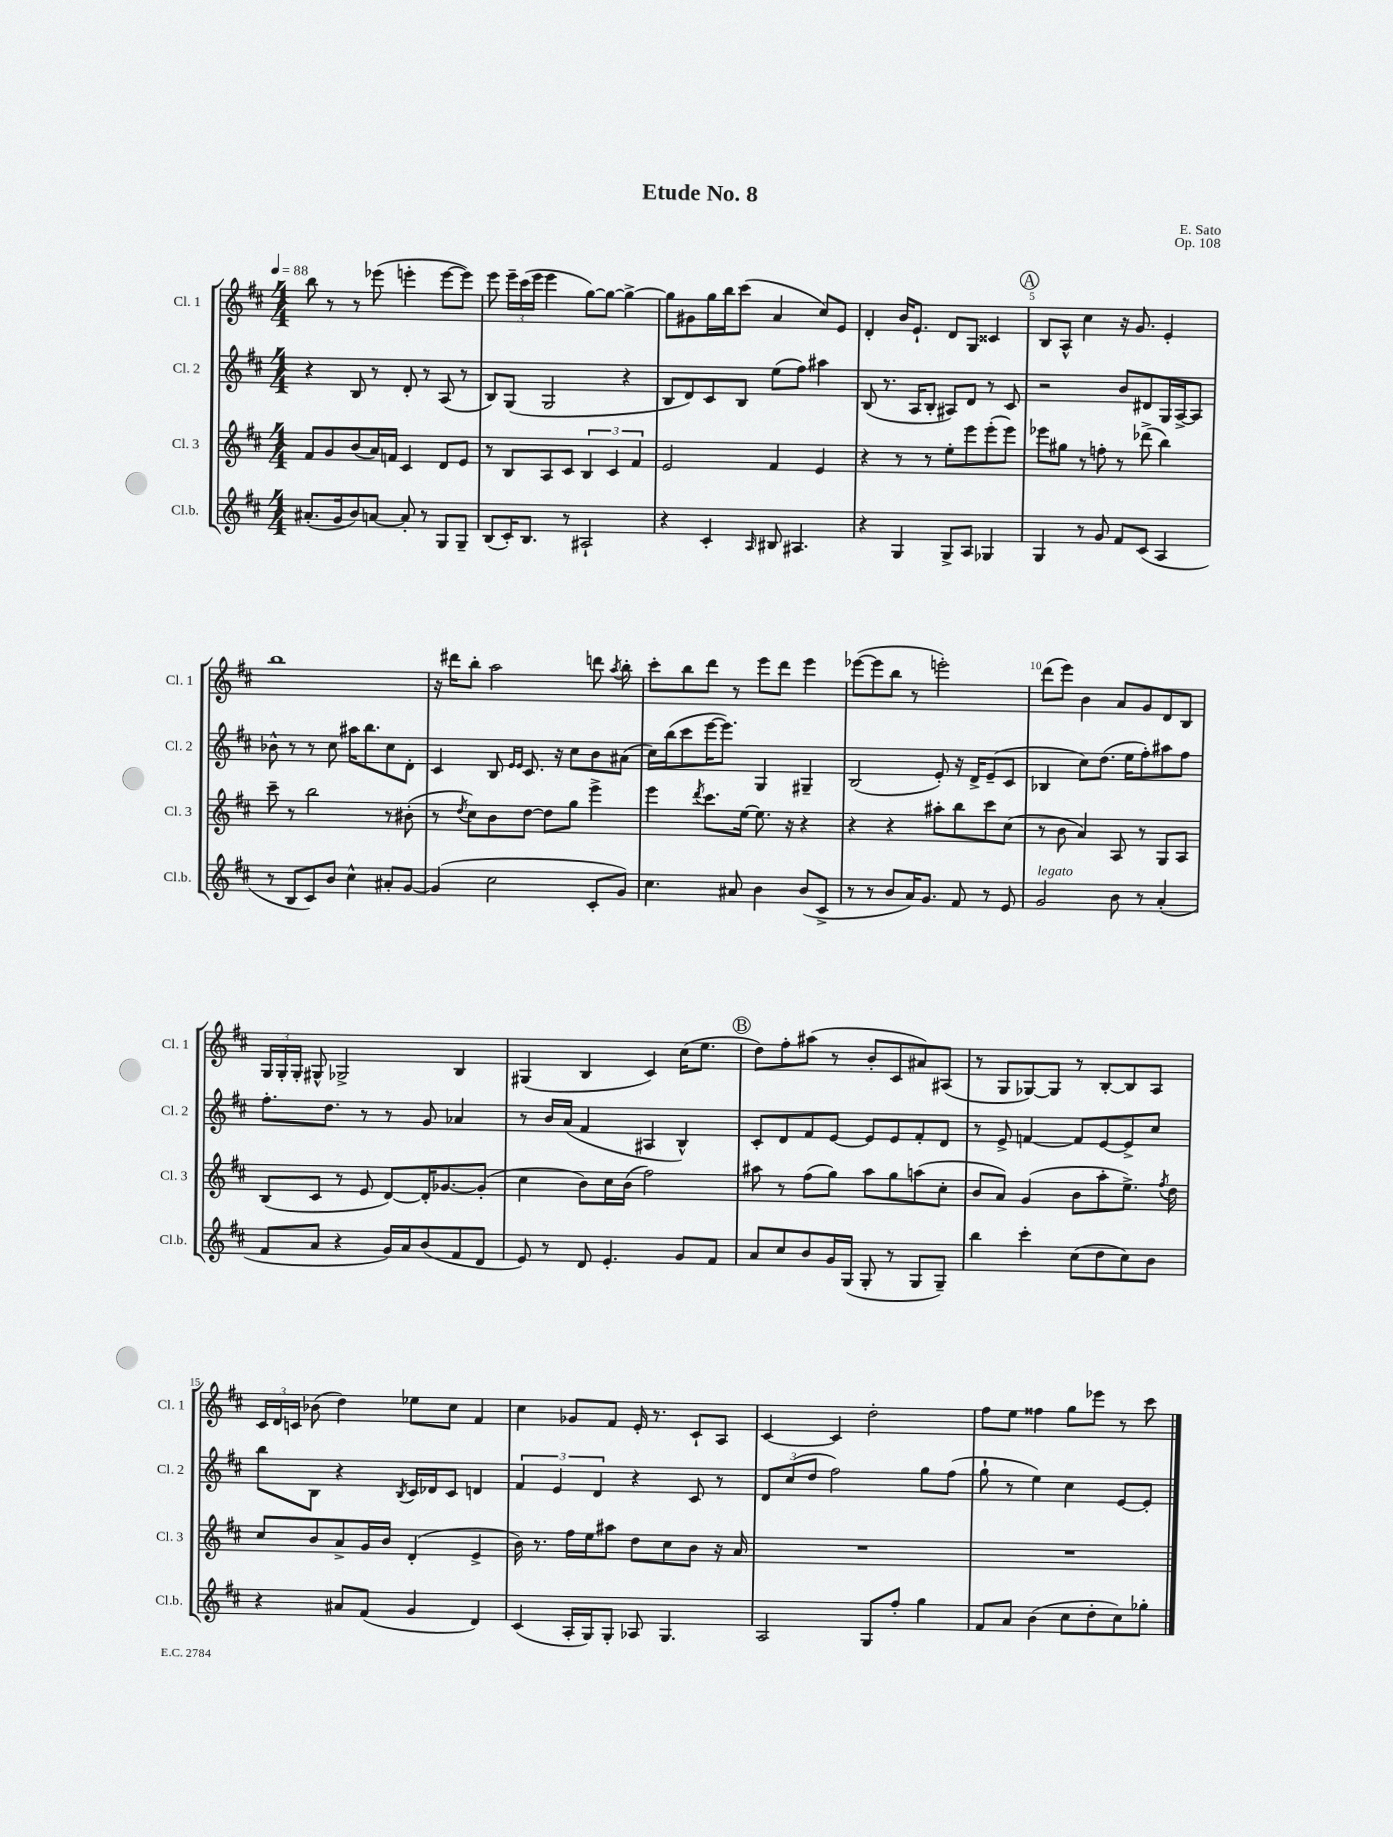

**kern	**kern	**kern	**kern
*staff4	*staff3	*staff2	*staff1
*clefG2	*clefG2	*clefG2	*clefG2
*k[f#c#]	*k[f#c#]	*k[f#c#]	*k[f#c#]
*M4/4	*M4/4	*M4/4	*M4/4
*MM88	*MM88	*MM88	*MM88
(8.a#'	8f#	4r	8bb
.	8g	.	8r
16g	.	.	.
8b)	(8b	8B	8r
[8a	16a)	8r	(8eee-
.	16f	.	.
8a']	4c#	8d'	4eee'
8r	.	8r	.
8G	8d	(8A	[8eee
8G~	8e	8r	8eee])
=	=	=	=
(8B	8r	8B)	8eee
16c#')	8B	(8G	24eee~
.	.	.	(24ccc#
8.B	.	.	.
.	.	.	24eee
.	8A	2G	4eee
8r	8c#	.	.
2A#`	6B	.	[8gg)
.	.	.	8gg_
.	6c#	.	.
.	.	4r	4gg^_
.	6f#	.	.
=	=	=	=
4r	2e	8B	8gg]
.	.	8d)	8g#
4c#'	.	8c#	16gg
.	.	.	16bb
.	.	8B	(8ccc#
16qqA	.	.	.
8B#	4f#	(8ee	4a
4.A#	.	8ff#)	.
.	4e	4aa#	8cc#)
.	.	.	8e
=	=	=	=
4r	4r	(8B	4d'
.	.	8.r	.
4G	8r	.	16b
.	.	16A	8.e`
.	8r	8B'	.
8G^	8ee'	8A#)	8d
8A	8eee	8d	8G
4G-	(8eee'	8r	4c##
.	8eee)	8c#	.
=	=	=	=
4G	8eee-	2r	8B
.	8gg#	.	8A^^
8r	8r	.	4cc#
8g	8ff'	.	.
8f#	8r	8b	16r
.	.	.	8.g
(8c#	(8ddd-^	8d#	.
4A	4bb)	16G	4e'
.	.	[16A^	.
.	.	8A]	.
=	=	=	=
8r	8ccc#~	8b-^^	1bb
8B	8r	8r	.
8c#)	2bb	8r	.
8b	.	8cc#	.
4cc#^^	.	16aa#	.
.	.	8.bb	.
8a#'	8r	8cc#	.
[8g	(8b#'	8d'	.
=	=	=	=
(4g]	8r	4c#	16r
.	.	.	16ddd#
.	8qdd	.	.
.	8cc#)	.	8bb'
2cc#	8b	8B	2aa
.	.	16qqe	.
.	.	16qqe	.
.	[8dd	8.c#	.
.	8dd]	.	.
.	.	16r	.
.	8gg	8cc#	.
8c#'	4eee^	8b	8ddd
.	.	.	8qaa
8g)	.	(8a#	8bb'
=	=	=	=
4.cc#	4eee	16cc#)	8ccc#'
.	.	(16bb	.
.	.	8ccc#	8bb
.	8qddd	.	.
.	8.ccc#	[16eee	8ddd
.	.	8.eee])	.
8a#	.	.	8r
.	[16ee	.	.
4b	8.ee]	4G	8eee
.	.	.	8ddd
.	16r	.	.
(8b	4r	4G#~	4eee
8c#^	.	.	.
=	=	=	=
8r	4r	(2B	([8eee-
8r	.	.	8eee-]
8b	4r	.	8bb
16a)	.	.	8r
8.g	.	.	.
.	8aa#'	8e')	2eee')
8f#	8bb	16r	.
.	.	16d^	.
8r	8ccc#	(8e~	.
8e	(8cc#	8c#	.
=	=	=	=
2g	8r	4B-	(8ddd
.	8b	.	8eee)
.	4a)	8cc#)	4b
.	.	(8.dd	.
8b	8A	.	8a
.	.	16ee	.
8r	8r	8ff#')	8g
(4a'	8G	8aa#	8d
.	8A	8ff#	8B
=	=	=	=
8f#	(8B	8.ff#'	24G
.	.	.	24G'
.	.	.	24G'
8a	8c#	.	8G#^^
.	.	8.dd	.
4r	8r	.	2G-^
.	8e	8r	.
16g)	[8d)	8r	.
16a	.	.	.
(8b	16d']	8g	.
.	[8.g-	.	.
8f#	.	4a-	4B
8d	(8g-']	.	.
=	=	=	=
8e)	4cc#	8r	(4G#
8r	.	16b	.
.	.	(16a	.
8d	8b)	4f#	4B
4.e'	16cc#	.	.
.	(16b	.	.
.	2ff#)	4A#	4c#)
8g	.	4B^^)	(16cc#
.	.	.	8.ee
8f#	.	.	.
=	=	=	=
8a	8aa#	8c#'	8dd)
8cc#	8r	8d	8ff#'
8b	(8ff#	8f#	(8aa#
16g	8gg)	[8e	8r
(16G	.	.	.
8G'	8aa#	8e]	8b'
8r	8gg	8e	8c#
8G	(8aa	8f#'	8a#)
8G~)	8cc#'	8d	(8A#
=	=	=	=
4bb	8b	8r	8r
.	8a)	8e^	8G
4ccc#'	(4g	[4f	[8G-)
.	.	.	8G-]
(8cc#	8b	8f]	8r
8dd	8aa'	[8e	[8B'
8cc#)	8.ee^)	8e^]	8B]
8b	.	8cc#	8A
.	8qff#	.	.
.	16dd	.	.
=	=	=	=
4r	8cc#	8bb	24c#
.	.	.	24d
.	.	.	24c
.	8b	8B	(8b-
8a#	8a^	4r	4dd)
(8f#	16g	.	.
.	16b	.	.
.	.	8qB	.
4g	(4d'	16c#	8ee-
.	.	16d-	.
.	.	8c#	8cc#
4d)	4e^	4d	4f#
=	=	=	=
(4c#	16b)	6f#	4cc#
.	8.r	.	.
.	.	6e	.
16A'	16ff#	.	8g-
16G)	16ee	.	.
.	.	6d	.
8G'	8aa#	.	8f#
8A-	8dd	4r	16e'
.	.	.	8.r
4.G	8cc#	.	.
.	8b	8c#	8c#`
.	16r	8r	8A
.	16a	.	.
=	=	=	=
2A	1r	12d	[4c#
.	.	(12cc#	.
.	.	12dd	.
.	.	2ff#)	4c#]
8G	.	.	2dd'
8ff#'	.	.	.
4gg	.	8gg	.
.	.	(8ff#	.
=	=	=	=
8f#	1r	8gg`	8ff#
8a	.	8r	8ee
(4b	.	4ee)	4ff##
8cc#	.	4cc#	8gg
8dd'	.	.	8eee-
8cc#)	.	[8e	8r
8gg-'	.	8e']	8ccc#
==	==	==	==
*-	*-	*-	*-
